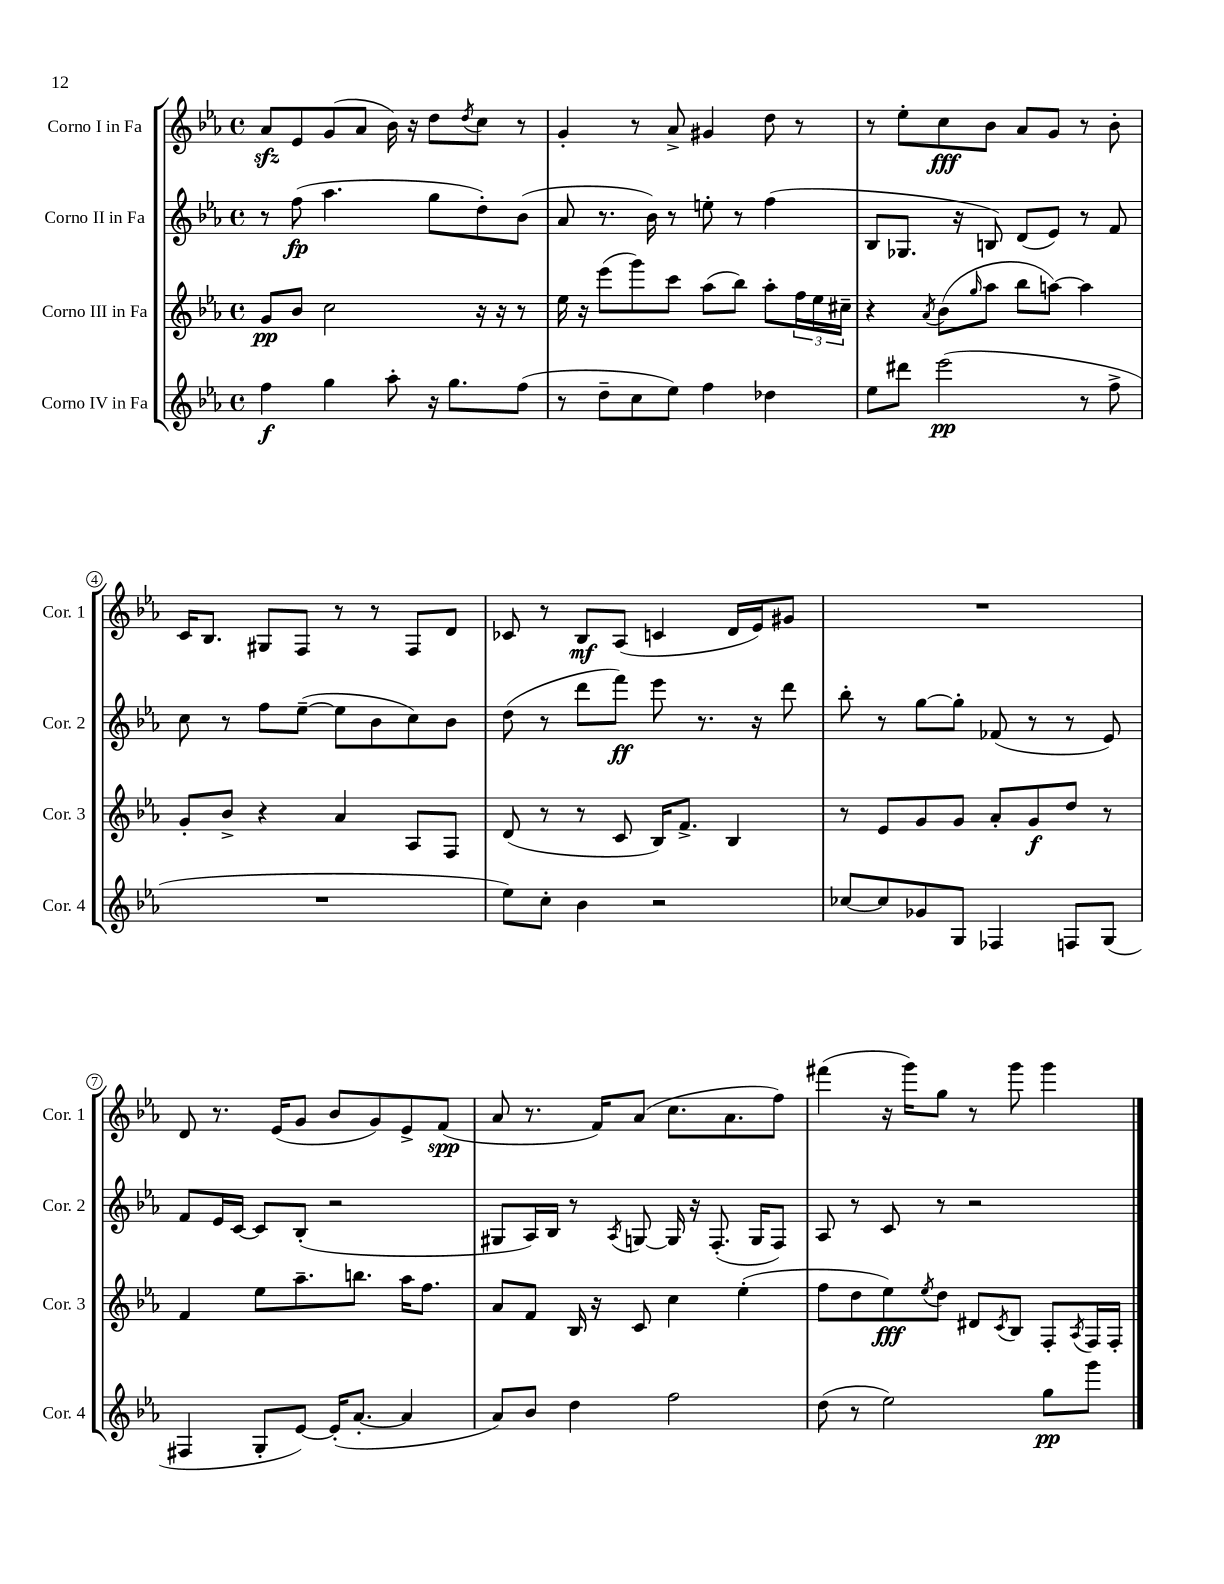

**kern	**kern	**kern	**kern
*staff4	*staff3	*staff2	*staff1
*clefG2	*clefG2	*clefG2	*clefG2
*k[b-e-a-]	*k[b-e-a-]	*k[b-e-a-]	*k[b-e-a-]
*M4/4	*M4/4	*M4/4	*M4/4
*met(c)	*met(c)	*met(c)	*met(c)
4ff	8g	8r	8a-
.	8b-	(8ff	8e-
4gg	2cc	4.aa-	(8g
.	.	.	8a-
8aa-'	.	.	16b-)
.	.	.	16r
16r	.	8gg	8dd
8.gg	.	.	.
.	.	.	8qdd
.	16r	8dd')	8cc
.	16r	.	.
(8ff	8r	(8b-	8r
=	=	=	=
8r	16ee-	8a-	4g'
.	16r	.	.
8dd~	(8eee-	8.r	.
8cc	8ggg)	.	8r
.	.	16b-)	.
8ee-)	8ccc	8r	8a-^
4ff	(8aa-	8ee'	4g#
.	8bb-)	8r	.
4dd-	8aa-'	(4ff	8dd
.	24ff	.	8r
.	24ee-	.	.
.	24cc#~	.	.
=	=	=	=
8ee-	4r	8B-	8r
8ddd#	.	8.G-	8ee-'
.	8qa-	.	.
(2eee-	(8b-	.	8cc
.	.	16r	.
.	16qqgg	.	.
.	8aa-	8B)	8b-
.	8bb-	(8d	8a-
.	[8aa)	8e-)	8g
8r	4aa]	8r	8r
8ff^	.	8f	8b-'
=	=	=	=
1r	8g'	8cc	16c
.	.	.	8.B-
.	8b-^	8r	.
.	4r	8ff	8G#
.	.	([8ee-~	8F
.	4a-	8ee-]	8r
.	.	8b-	8r
.	8A-	8cc)	8F
.	8F	8b-	8d
=	=	=	=
8ee-)	(8d	(8dd	8c-
8cc'	8r	8r	8r
4b-	8r	8ddd	8B-
.	8c	8fff)	(8A-
2r	16B-)	8eee-	4c
.	8.f^	.	.
.	.	8.r	.
.	4B-	.	16d
.	.	16r	16e-)
.	.	8ddd	8g#
=	=	=	=
[8cc-	8r	8bb-'	1r
8cc-]	8e-	8r	.
8g-	8g	[8gg	.
8G	8g	8gg']	.
4F-	8a-'	(8f-	.
.	8g	8r	.
8F	8dd	8r	.
(8G	8r	8e-)	.
=	=	=	=
4F#	4f	8f	8d
.	.	16e-	8.r
.	.	[16c	.
8G'	8ee-	8c]	.
.	.	.	(16e-
[8e-)	8.aa-~	(8B-'	8g
(16e-']	.	2r	8b-
[8.a-'	8.bb	.	.
.	.	.	8g)
4a-]	16aa-	.	8e-^
.	8.ff	.	.
.	.	.	(8f
=	=	=	=
8a-)	8a-	8G#	8a-
8b-	8f	16A-)	8.r
.	.	16B-	.
4dd	16B-	8r	.
.	16r	.	16f)
.	.	8qA-	.
.	8c	[8G	(8a-
2ff	4cc	16G]	8.cc
.	.	16r	.
.	.	(8.F'	.
.	.	.	8.a-
.	(4ee-'	.	.
.	.	16G	.
.	.	8F)	8ff)
=	=	=	=
(8dd	8ff	8A-	(4fff#
8r	8dd	8r	.
2ee-)	8ee-)	8c	16r
.	.	.	16ggg)
.	8qee-	.	.
.	8dd	8r	8gg
.	8d#	2r	8r
.	8qc	.	.
.	8B-	.	8ggg
8gg	8F'	.	4ggg
.	8qA-	.	.
8ggg	16F	.	.
.	16F'	.	.
==	==	==	==
*-	*-	*-	*-
